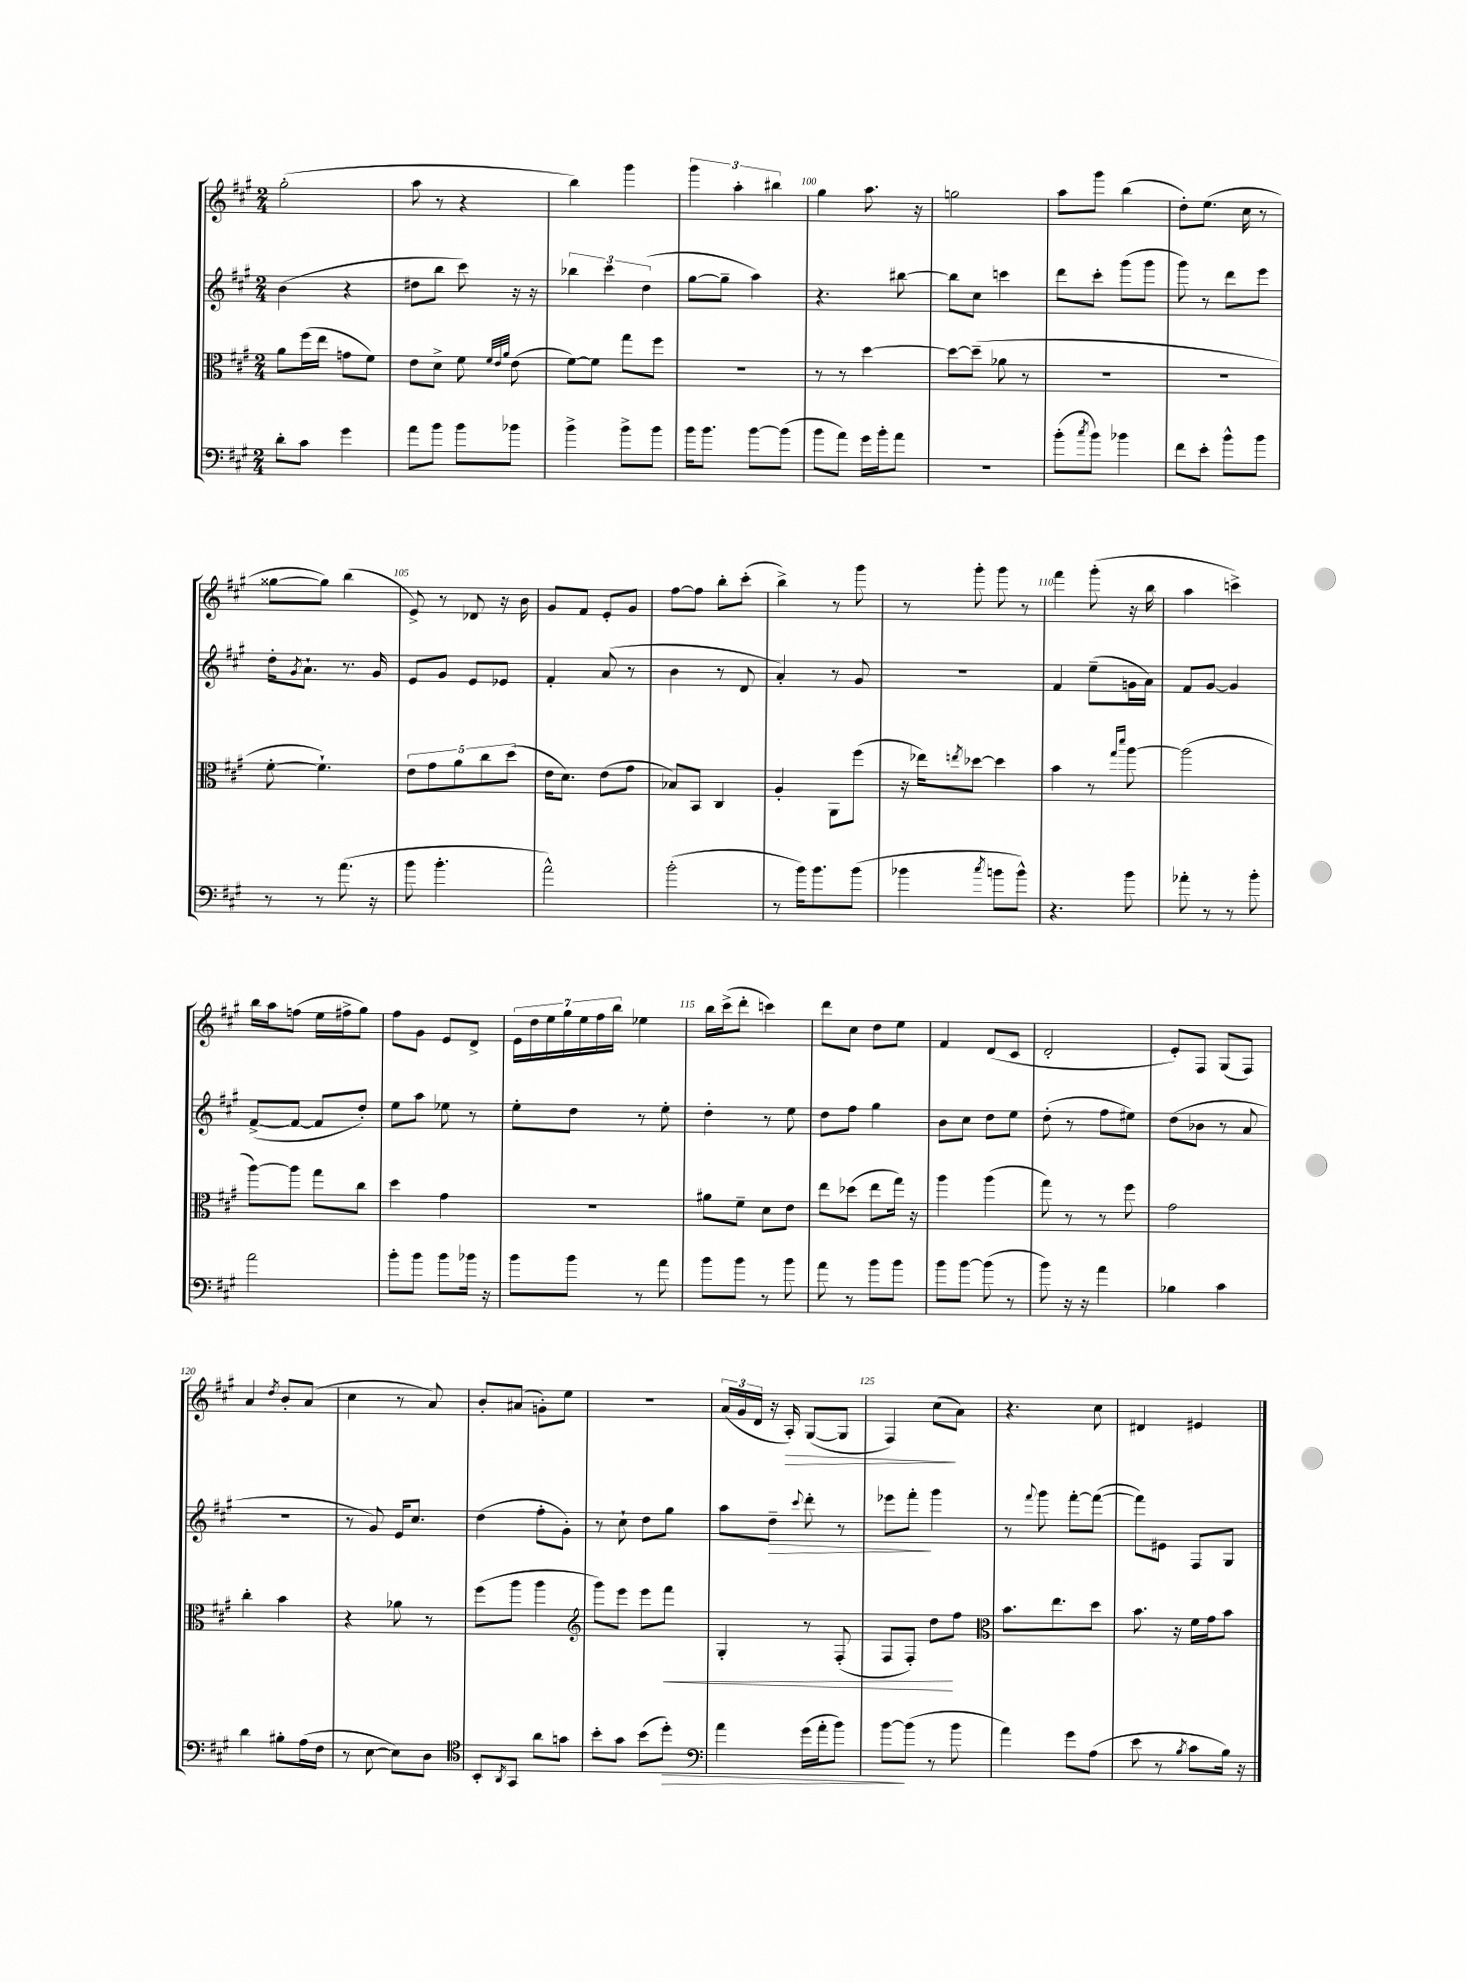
<<
\new StaffGroup <<
\new Staff = "s0" {
    \clef treble \key a \major \numericTimeSignature \time 2/4
    gis''2-.( |
    a''8 r8 r4 |
    b''4) gis'''4 |
    \tuplet 3/2 { gis'''4 a''4-. bis''4 } |
    gis''4 a''8. r16 |
    g''2 |
    a''8 gis'''8 b''4( |
    d''8-.) e''8.( cis''16 r8 |
    gisis''8~ gisis''8) b''4( |
    e'8->) r8 des'8 r16 b'16 |
    gis'8 fis'8 e'8-. gis'8 |
    fis''8~ fis''8 b''8-. cis'''8-.( |
    b''4->) r8 gis'''8 |
    r8 gis'''8-. gis'''8 r8 |
    fis'''4 gis'''8-.( r16 b''16 |
    a''4 c'''4->) |
    b''16 a''16 f''8( e''16 fis''16-> gis''8) |
    fis''8 gis'8 e'8 d'8-> |
    \tuplet 7/4 { e'16 d''16 e''16 gis''16 e''16 fis''16 b''16 } ees''4 |
    b''16 cis'''16->( d'''8-. c'''4) |
    d'''8 cis''8 d''8 e''8 |
    fis'4 d'8( cis'8 |
    d'2-. |
    e'8-.) fis8 gis8( fis8) |
    a'4 \acciaccatura { d''8 } b'8-. a'8( |
    cis''4 r8 a'8) |
    b'8-. ais'8( g'8-.) e''8 |
    r2 |
    \tuplet 3/2 { a'16( gis'16 d'16 } r16 a16-.\>) gis8~( gis8 |
    fis4) cis''8\!( a'8) |
    r4. cis''8 |
    dis'4 eis'4 \bar "|." |
}
\new Staff = "s1" {
    \clef treble \key a \major \numericTimeSignature \time 2/4
    b'4( r4 |
    dis''8 b''8 cis'''8) r16 r16 |
    \tuplet 3/2 { bes''4 cis'''4 d''4( } |
    gis''8~ gis''8-- a''4) |
    r4. bis''8~ |
    bis''8 cis''8 c'''4 |
    d'''8 cis'''8-. gis'''8( gis'''8 |
    gis'''8) r8 d'''8 e'''8 |
    d''16-. \acciaccatura { gis'8 } a'8.-! r8. gis'16 |
    e'8 gis'8 e'8 ees'8 |
    fis'4-. a'8( r8 |
    b'4 r8 d'8 |
    a'4-.) r8 gis'8 |
    R2 |
    fis'4 e''8--( g'16 a'16) |
    fis'8 gis'8~ gis'4 |
    fis'8~->( fis'8~ fis'8 d''8-.) |
    e''8 a''8 ees''8 r8 |
    e''8-. d''8 r8 e''8-. |
    d''4-. r8 e''8 |
    d''8 fis''8 gis''4 |
    b'8 cis''8 d''8 e''8 |
    d''8-.( r8 fis''8 eis''8) |
    d''8( bes'8 r8 a'8 |
    R2 |
    r8 gis'8) e'16 cis''8. |
    d''4( fis''8-. gis'8-.) |
    r8 cis''8-! d''8 gis''8 |
    a''8 d''8--\> \appoggiatura { cis'''8 } d'''8-. r8 |
    ees'''8 fis'''8-.\! gis'''4 |
    r8 \appoggiatura { fis'''8 } gis'''8 fis'''8~-. fis'''8~( |
    fis'''8) eis'8 fis8 gis8 \bar "|." |
}
\new Staff = "s2" {
    \clef alto \key a \major \numericTimeSignature \time 2/4
    a'8 fis''16( e''16 g'8 fis'8) |
    e'8 d'8-> fis'8 \grace { fis'32 e'32 a'32 } e'8( |
    fis'8~) fis'8 gis''8 fis''8 |
    r2 |
    r8 r8 d''4~ |
    d''8~ d''8--( aes'8 r8 |
    R2 |
    r2 |
    fis'8~-. fis'4.-!) |
    \tuplet 5/4 { e'8 gis'8 a'8 cis''8 d''8( } |
    e'16 d'8.) e'8( gis'8 |
    bes8) b,8 cis4 |
    a4-. a,8 fis''8( |
    r16 ees''16) \acciaccatura { e''8 } des''8~ des''4 |
    b'4 r8 \grace { gis''16 d'''16 } a''8~ |
    a''2( |
    a''8~) a''8 gis''8 cis''8 |
    d''4 gis'4 |
    R2 |
    ais'8 fis'8-- d'8 e'8 |
    e''8 des''8( e''8 gis''16) r16 |
    a''4 a''4( |
    gis''8) r8 r8 fis''8 |
    gis'2 |
    cis''4-. b'4 |
    r4 aes'8 r8 |
    fis''8( a''8 a''4 |
    \clef treble gis'''8) e'''8 e'''8 fis'''8\< |
    gis4-. r8 fis8-.( |
    fis8 fis8-.) d''8\! fis''8 |
    \clef alto b'8. e''8. d''8 |
    b'8. r16 fis'16 gis'16 b'8 \bar "|." |
}
\new Staff = "s3" {
    \clef bass \key a \major \numericTimeSignature \time 2/4
    d'8-. cis'8 gis'4 |
    a'8 b'8 b'8 bes'8 |
    b'4-> b'8-> b'8 |
    b'16 b'8. b'8~ b'8( |
    b'8 a'8) gis'16 b'16-. a'8 |
    r2 |
    b'8-.( \acciaccatura { cis''8 } b'8) bes'4 |
    fis'8 e'8-. b'8-^ b'8 |
    r8 r8 a'8.( r16 |
    b'8 b'4.-. |
    a'2-^) |
    b'2-.( |
    r8 b'16) b'8. b'8( |
    bes'4 \acciaccatura { cis''8 } b'8 b'8-^) |
    r4. b'8 |
    aes'8-. r8 r8 b'8-. |
    a'2 |
    b'8-. b'8 b'8 bes'16 r16 |
    b'8 b'8 r8 a'8 |
    b'8 b'8 r8 b'8 |
    a'8 r8 b'8 b'8 |
    b'8 b'8~ b'8( r8 |
    b'8) r16 r16 a'4 |
    bes4 cis'4 |
    d'4 bis8-. a16( fis16 |
    r8 e8~ e8) d8 |
    \clef tenor b,8-. \acciaccatura { a,8 } gis,8 a'8 g'8 |
    b'8-. gis'8 b'8( d''8-.\>) |
    \clef bass a'4 gis'16( a'16-. b'8) |
    b'8~\! b'8( r8 b'8 |
    a'4) gis'8 a8( |
    e'8 r8 \acciaccatura { b8 } cis'8 b16) r16 \bar "|." |
}
>>
>>
\layout { \context { \Score currentBarNumber = #96 \override BarNumber.break-visibility = ##(#f #t #t) barNumberVisibility = #(every-nth-bar-number-visible 5) } }
